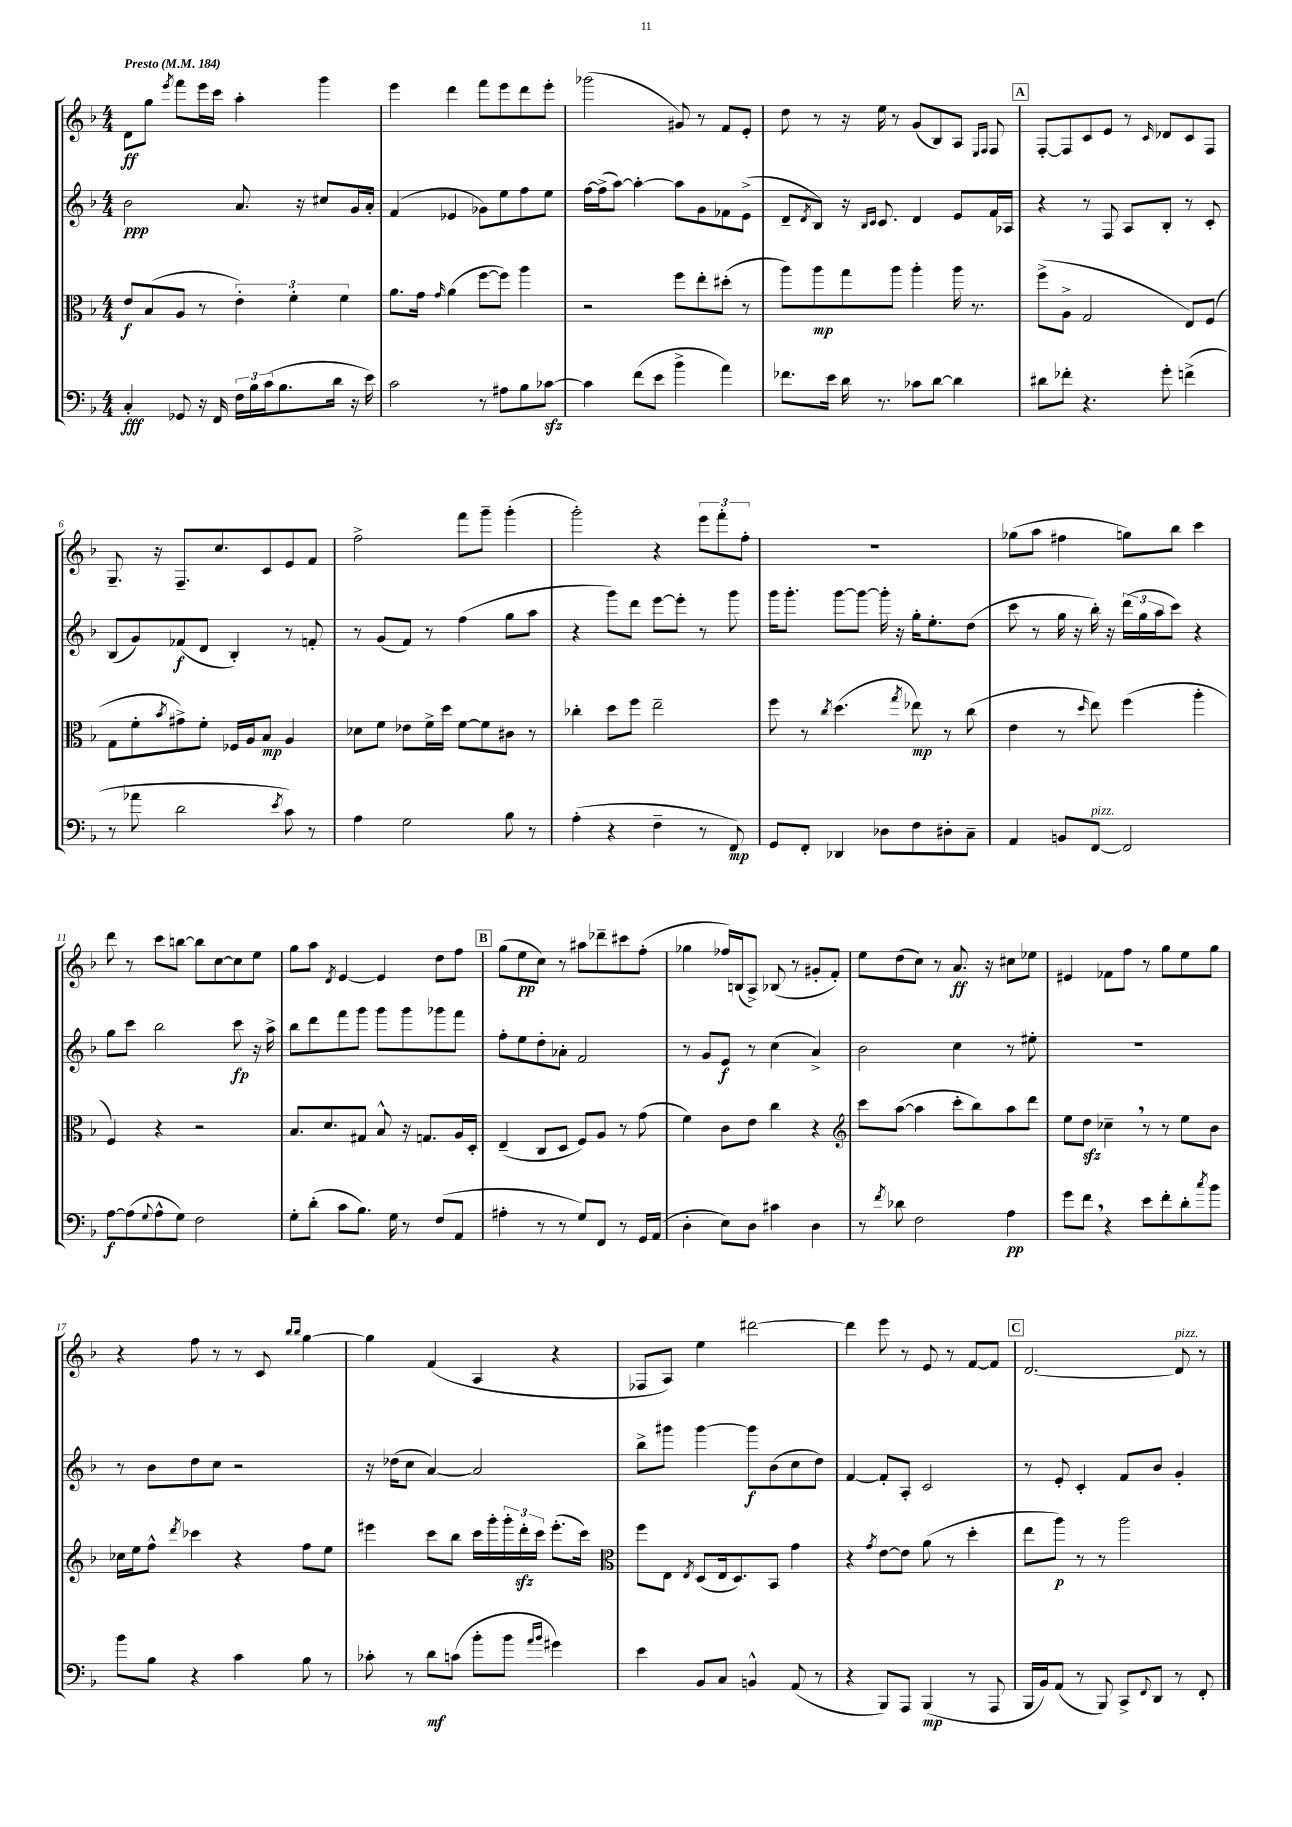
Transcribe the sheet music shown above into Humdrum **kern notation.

**kern	**kern	**kern	**kern
*staff4	*staff3	*staff2	*staff1
*clefF4	*clefC3	*clefG2	*clefG2
*k[b-]	*k[b-]	*k[b-]	*k[b-]
*M4/4	*M4/4	*M4/4	*M4/4
*MM184	*MM184	*MM184	*MM184
4C'	8e	2b-	8d
.	(8B-	.	8gg
.	.	.	8qeee
8GG-	8A	.	8fff
16r	8r	.	16eee
16FF	.	.	16ccc
24F	6e')	8.a	4aa'
24B-	.	.	.
(24c	.	.	.
8.B-	.	.	.
.	6f'	.	.
.	.	16r	.
.	.	8cc#	4ggg
16d	.	.	.
.	6f	.	.
16r	.	16g	.
16e)	.	16a'	.
=	=	=	=
2c	8.a	(4f	4eee
.	16g	.	.
.	16qqg	.	.
.	(4a	4e-	4ddd
8r	[8ff	8g-)	8fff
8A#	8ff])	8ee	8eee
8B-	4aa	8ff	8ddd
[8c-	.	8ee	8eee'
=	=	=	=
4c-]	2r	[16ff	(2ggg-
.	.	(16ff^]	.
.	.	[8aa)	.
(8f	.	4aa'_	.
8e	.	.	.
4b-^	8ff	8aa]	8g#)
.	8ee'	8g	8r
4a)	(8dd#'	8f-	8f
.	8r	(8e^	8e'
=	=	=	=
8.f-	8aa)	8d~	8dd
.	.	8qd	.
.	8aa	8B-)	8r
16e	.	.	.
16d	8gg	16r	16r
.	.	16qqB-	.
.	.	16qqc	.
8.r	.	8.c	16ee
.	8aa	.	8r
8c-	4aa'	4d	(8g
[8d	.	.	8B-)
4d]	16aa	8e	8A
.	8.r	.	.
.	.	.	16qqE
.	.	.	16qqF
.	.	16f	8F
.	.	16A-	.
=	=	=	=
8d#	(8ff^	4r	[8F'
8f-'	8A^	.	8F]
4.r	2G	8r	8c
.	.	8F	8e
.	.	8A	8r
.	.	.	16qqc
8g'	.	8B-'	8d-
(4f^	8E)	8r	8c
.	(8F	8c'	8F
=	=	=	=
8r	8G	(8B-	8.G~
8a-	8f'	8g)	.
.	.	.	16r
.	8qb-	.	.
2d	8g#^)	(8f-	8.F~
.	8f'	8d	.
.	.	.	8.cc
.	16F-	4B-')	.
.	16A	.	.
.	8B-	.	8c
8qe	.	.	.
8c)	4A	8r	8e
8r	.	8f'	8f
=	=	=	=
4A	8d-	8r	2ff^
.	8f	(8g	.
2G	8e-	8f)	.
.	16f^	8r	.
.	16dd	.	.
.	[8f	(4ff	8fff
.	8f]	.	8ggg~
8B-	8c#	8gg	(4ggg'
8r	8r	8aa	.
=	=	=	=
(4A'	4cc-'	4r	2ggg')
4r	8dd	8ggg)	.
.	8ff	8ddd	.
4F~	2ee~	[8eee	4r
.	.	8eee']	.
8r	.	8r	12eee
.	.	.	12fff'
8FF)	.	8ggg	.
.	.	.	12ff'
=	=	=	=
8GG	8ff	16ggg	1r
.	.	8.ggg'	.
8FF'	8r	.	.
.	8qcc	.	.
4DD-	(4.dd	[8ggg	.
.	.	8ggg_	.
8D-	.	16ggg']	.
.	.	16r	.
.	8qgg	.	.
8F	8ee-)	16gg'	.
.	.	8.ee'	.
8D#'	8r	.	.
8C~	(8cc	(8dd	.
=	=	=	=
4AA	4e	8ccc	(8gg-
.	.	8r	8aa
8BB	8r	16gg	4ff#
.	.	16r	.
.	16qqdd	.	.
[8FF	8ee)	16bb-')	.
.	.	16r	.
2FF]	(4ff	(24ddd	8gg)
.	.	24gg	.
.	.	24aa	.
.	.	8ccc)	8bb-
.	4aa'	4r	4ccc
=	=	=	=
[8A	4F)	8gg	8ddd
(8A]	.	8ccc	8r
8qqG	.	.	.
8A^^	4r	2bb-	8ccc
8G)	.	.	[8bb
2F	2r	.	8bb]
.	.	.	[8cc
.	.	8ccc	8cc]
.	.	16r	8ee
.	.	16aa^	.
=	=	=	=
8G'	8.B-	8bb-	8gg
(8d'	.	8ddd	8aa
.	8.d	.	.
.	.	.	8qd
8c	.	8fff	[4e
8.B-)	8G#	8ggg	.
.	8B-^^	8ggg	4e]
16G	.	.	.
8r	16r	8ggg	.
.	8.G	.	.
(8F	.	8ggg-	8dd
8AA	16A	8fff	8ff
.	16D'	.	.
=	=	=	=
4A#'	(4E~	8ff'	(8gg
.	.	8ee	8ee
8r	8C	8dd'	8cc)
8r	8D	8a-'	8r
8G)	8F)	2f	8aa#
8FF	8A	.	8ddd-~
8r	8r	.	8ccc#
16GG	(8g	.	(8ff'
(16AA	.	.	.
=	=	=	=
4D'	4f)	8r	4gg-
.	.	8g	.
8E)	8c	8e	16ff-)
.	.	.	(16B
8D	8e	8r	8A^)
4c#	4cc	(4cc	(8B-
.	.	.	8r
4D	4r	4a^)	8g#'
.	.	.	8f')
=	=	=	=
*	*clefG2	*	*
8r	8ccc	2b-	8ee
8qf	.	.	.
8d-	([8aa	.	(8dd
2F	4aa]	.	8cc)
.	.	.	8r
.	8ccc'	4cc	8.a
.	8bb-)	.	.
.	.	.	16r
4A	8aa	8r	8cc#
.	8ddd	8ee#'	8ee-
=	=	=	=
8g	8ee	1r	4e#
8f	8dd	.	.
4r	4cc-~	.	8f-
.	.	.	8ff
8e	8r	.	8r
8f'	8r	.	8gg
8d'	8ee	.	8ee
8qcc	.	.	.
8b-	8b-	.	8gg
=	=	=	=
8b-	16cc-	8r	4r
.	16ee	.	.
8B-	8ff^^	8b-	.
.	8qddd	.	.
4r	4ccc-	8dd	8ff
.	.	8cc	8r
4c	4r	2r	8r
.	.	.	8c
.	.	.	16qqbb-
.	.	.	16qqbb-
8B-	8ff	.	[4gg
8r	8ee	.	.
=	=	=	=
8c-'	4eee#	16r	4gg]
.	.	(16dd-	.
8r	.	8cc	.
8d	8ccc	[4a)	(4f
(8c	8bb-	.	.
8b-'	16ccc	2a]	4A
.	16ggg'	.	.
8b-	24ggg'	.	.
.	24ddd'	.	.
.	24ccc	.	.
16qqa	.	.	.
16qqb-	.	.	.
4g#)	(8.eee#'	.	4r
.	16ccc)	.	.
=	=	=	=
*	*clefC3	*	*
4e	8ff	8bb-^	8F-
.	8E	8ggg#	8A)
.	8qE	.	.
8BB-	(8D	[4ggg#	4ee
8C	16E	.	.
.	8.D)	.	.
4BB^^	.	8ggg#]	[2ddd#
.	8BB-	(8b-	.
(8AA	4g	8cc	.
8r	.	8dd)	.
=	=	=	=
4r	4r	[4f	4ddd#]
.	8qg	.	.
8BBB-)	[8e	8f']	8eee
8AAA	8e]	8A'	8r
(4BBB-	(8a	2c	8e
.	8r	.	8r
8r	4dd'	.	[8f
8AAA	.	.	8f]
=	=	=	=
16BBB-	8ee	8r	[2.d
16BB-)	.	.	.
(8AA	8aa)	8e'	.
8r	8r	4c'	.
8BBB-)	8r	.	.
8CC^	2aa	8f	.
8qqFF	.	.	.
8DD	.	8b-	.
8r	.	4g'	8d]
8FF'	.	.	8r
==	==	==	==
*-	*-	*-	*-
